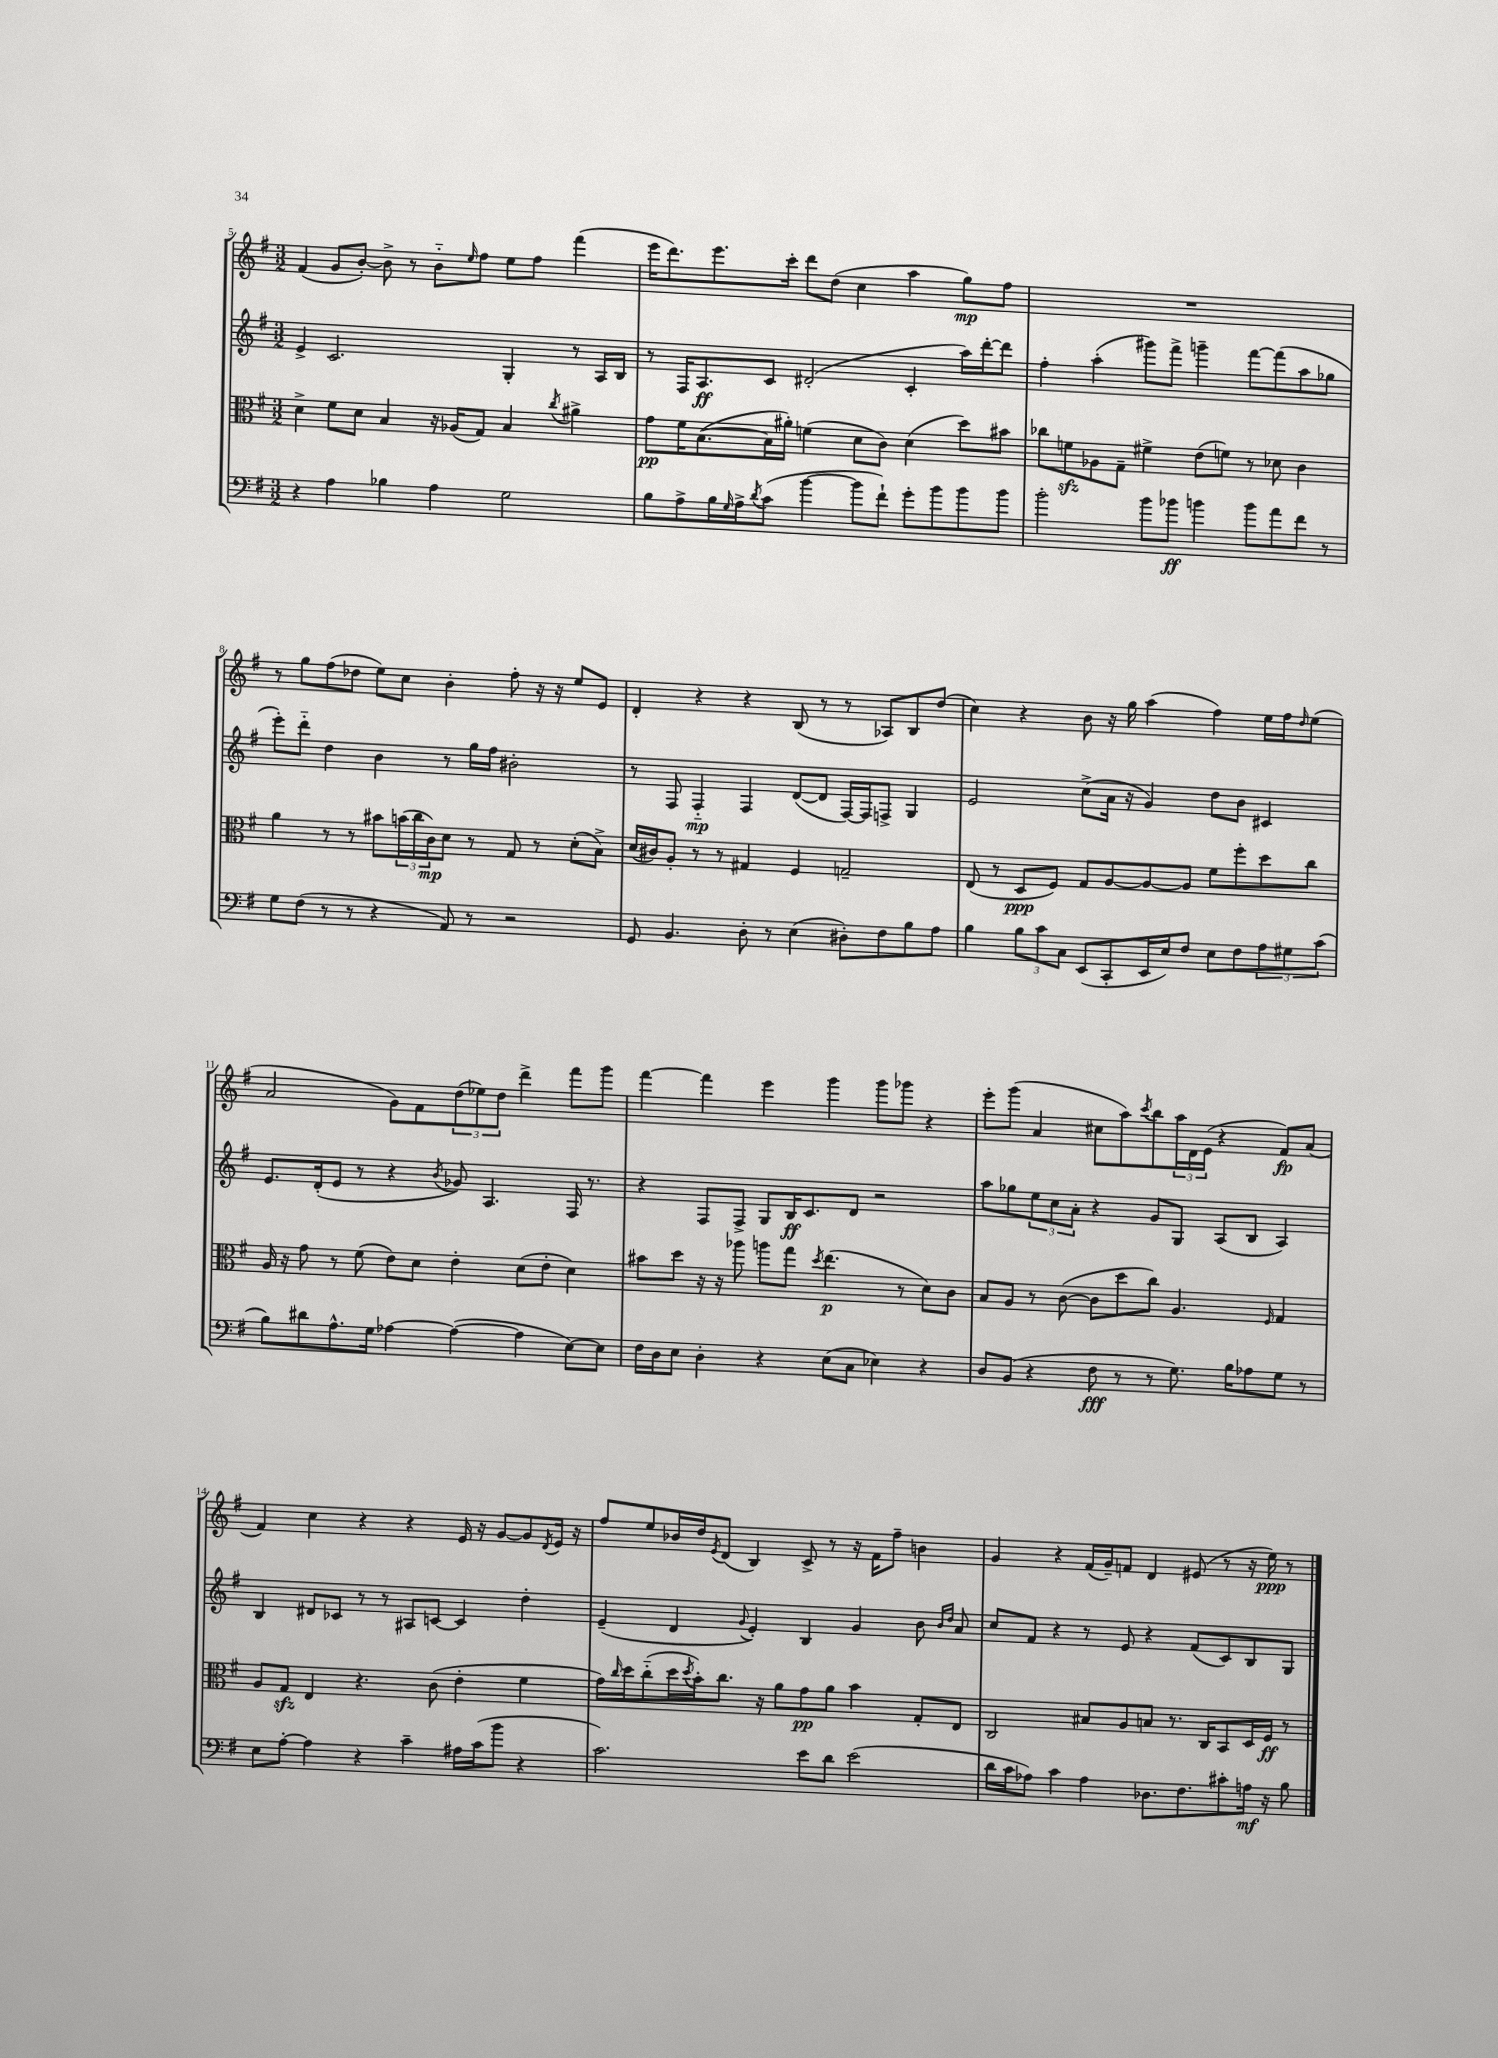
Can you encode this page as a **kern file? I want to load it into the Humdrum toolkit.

**kern	**kern	**kern	**kern
*staff4	*staff3	*staff2	*staff1
*clefF4	*clefC3	*clefG2	*clefG2
*k[f#]	*k[f#]	*k[f#]	*k[f#]
*M3/2	*M3/2	*M3/2	*M3/2
4r	4d^\	4e^/	(4f#/
4A\	8f#\L	2.c/	8g/L
.	8d\J	.	[8b'/J)
4B-\	4B/	.	8b^\]
.	.	.	8r
4A\	16r	.	8b'~\L
.	(16A-/LK	.	.
.	.	.	16qqee/
.	8G/J)	.	8ff#\J
2G\	4B/	4G'/	8ee\L
.	.	.	8ff#\J
.	8qcc/	.	.
.	4a#^\	8r	(4fff#\
.	.	16A/LL	.
.	.	16B/JJ	.
=	=	=	=
8B\L	8g\L	8r	16eee\LK
.	.	.	8.ddd\)
8A^\	16f#\K	16F#/LK	.
.	([8.B\	8.A/	.
16B\L	.	.	8.eee\
16qqG/	.	.	.
16A^\J	.	.	.
8qd/	.	.	.
(8c\J	16B\]L	8c/J	.
.	16a#'\JJ)	.	16ccc'\Jk
[4b\	(4f\	(2d#'/	8ddd\L
.	.	.	(8dd\J
8b\]L	8d\L	.	4cc\
8f#`\J)	8c\J)	.	.
8g'\L	(4d\	4c'/	4aa\
8b\	.	.	.
8b\	8dd\L)	16aa\LL)	8gg\L)
.	.	[16ddd'\J	.
8b\J	8b#\J	8ddd\]J	8ff#\J
=	=	=	=
2b'\	8cc-\L	4ff#'\	1.r
.	8f\	.	.
.	8A-\	(4aa'\	.
.	8G~\J	.	.
8b\L	4f#^\	8ggg#\L)	.
8b-\J	.	8fff#^\J	.
4b\	(8e\L	4ggg~\	.
.	8f\J)	.	.
8b\L	8r	[8fff#\L	.
8a\	8d-\	(8fff#\]	.
8f#\J	4c\	8aa\	.
8r	.	8gg-\J	.
=	=	=	=
8G\L	4a\	8eee'\L)	8r
(8F#\J	.	8ddd'~\J	8gg\L
8r	8r	4dd\	(8ff#\
8r	8r	.	8dd-\J
4r	8b#\L	4b\	8ee\L)
.	(24b\L	.	8cc\J
.	24cc\	.	.
.	24c\J)	.	.
8AA/)	8d\J	8r	4b'\
8r	8r	16gg\LL	.
.	.	16ff#\JJ	.
2r	8G/	2b#'\	8ff#'\
.	8r	.	16r
.	.	.	16r
.	(8d'\L	.	8ee/L
.	8B^\J)	.	8e/J
=	=	=	=
8GG/	(16d/LL	8r	4d'/
.	16c#/J)	.	.
4.BB/	8A'/J	8F#/	.
.	8r	4F#'~/	4r
.	8r	.	.
8D'\	4G#/	4F#/	4r
8r	.	.	.
(4E\	4F#/	([8d/L	(8B/
.	.	8d/]J	8r
8D#'\L)	2G~/	[16F#/LL)	8r
.	.	16F#/]J	.
8F#\	.	8F^/J	8A-/L)
8B\	.	4G/	8B/
8A\J	.	.	(8dd/J
=	=	=	=
4B\	(8E/	2e/	4cc\)
.	8r	.	.
12B\L	8D/L	.	4r
12c\	.	.	.
.	8F#/J)	.	.
12C\J	.	.	.
(8EE/L	8G/L	(8cc^\L	8b\
8CC'/	[8A/	16a\Jk	16r
.	.	16r	16gg\
16EE/L	8A/_	4g/)	(4aa\
16E/J)	.	.	.
8F#/J	8A/]J	.	.
8E\L	8f#\L	8dd\L	4ff#\)
8F#\	8ff#'\	8b\J	.
12A\	8dd\	4c#/	16ee\LL
.	.	.	16ff#\J
12G#\	.	.	.
.	.	.	16qqdd/
.	8cc\J	.	(8ee\J
(12c\J	.	.	.
=	=	=	=
8B\L)	16A/	8.e/L	2a/
.	16r	.	.
8d#\	8g\	.	.
.	.	(16d'/k	.
8.A^^\	8r	8e/J	.
.	(8f#\	8r	.
16G\Jk	.	.	.
[4A-\	8e\L)	4r	8g\L)
.	8d\J	.	8f#\
.	.	8qb/	.
(4A-\_	4e'\	8g-/)	(12dd\
.	.	.	12ee-\)
.	.	4.A/	.
.	.	.	12dd\J
4A-\]	(8d\L	.	4ddd^\
.	8e'\J	.	.
[8E\L)	4d\)	16F#/	8fff#\L
.	.	8.r	.
8E\]J	.	.	8ggg\J
=	=	=	=
16F#\LL	8b#\L	4r	[4fff#\
16D\J	.	.	.
8E\J	8dd\J	.	.
4D'\	16r	8F#/L	4fff#\]
.	16r	.	.
.	8aa-\	8F#^/J	.
4r	8aa\L	8G/L	4eee\
.	8gg\J	16B/K	.
.	.	8.c/	.
.	8qdd/	.	.
(8E\L	(4.ee\	.	4ggg\
8C\J	.	8d/J	.
4E-\)	.	2r	8ggg\L
.	8r	.	8ggg-\J
4r	8d\L)	.	4r
.	8c\J	.	.
=	=	=	=
8D/L	8B/L	8aa\L	8eee'\L
(8BB/J	8A/J	8gg-\	(8ggg\J
4r	8r	12ee\	4a/
.	.	12cc\	.
.	([8c\	.	.
.	.	12a'\J	.
8F#\	8c\]L	4r	8cc#\L
8r	8dd\	.	8aa\)
.	.	.	8qccc/
8r	8cc\J)	8g/L	8bb\
8.G\)	4.A/	8G/J	24aa\L
.	.	.	24d\
.	.	.	(24e\JJ
.	.	(8A/L	4r
16B\LK	.	.	.
8A-\	.	8B/J	.
.	16qqF#/	.	.
8G\J	4G/	4A/)	8f#/L)
8r	.	.	(8a/J
=	=	=	=
8E\L	8A/L	4B/	4f#/)
[8A'\J	8G/J	.	.
4A\]	4E/	8d#/L	4cc\
.	.	8c-/J	.
4r	4.r	8r	4r
.	.	8r	.
4c~\	.	8A#/L	4r
.	(8c\	[8c/J	.
16A#\LL	4e'\	4c/]	16e/
(16c\J	.	.	16r
8b\J	.	.	[8g/L
4r	4f#\	4dd'\	8g/]
.	.	.	8qd/
.	.	.	16e/Jk
.	.	.	16r
=	=	=	=
2.c\)	16g\LL)	(4e~/	8ff#/L
.	16qqcc/	.	.
.	16dd\J	.	.
.	(8cc'~\	.	8ee/
.	16dd\L	4d/	16b-/L
.	8qdd/	.	.
.	16b'\J)	.	16dd/J
.	.	.	8qe/
.	8.cc\J	.	(8d/J
.	.	8qqg/	.
.	.	4e'/)	4B/)
.	16r	.	.
.	8a\L	.	.
8e\L	8g\	4B/	8c^/
8d\J	8a\J	.	8r
(2e\	4b\	4g/	16r
.	.	.	16f#\LK
.	.	.	8ff#~\J
.	8G'/L	8b\	4b\
.	.	16qqb/LL	.
.	.	16qqdd/JJ	.
.	8E/J	8a/	.
=	=	=	=
16d\LL	2C/	8cc/L	4g/
16c\J	.	.	.
8A-\J)	.	8f#/J	.
4c\	.	4r	4r
4A-\	8B#/L	8r	(16f#/LL
.	.	.	16g~/J)
.	8A/	8e/	8f/J
8.D-\L	8B/J	4r	4d/
.	8.r	.	.
8.F#\	.	.	.
.	.	(8f#/L	(8e#/
.	16C/LK	.	.
8c#'\	8BB/	8c/)	8r
16A\Jk	16D/L	8B/	16r
16r	16F#/JJ	.	16ee\)
8B\	8r	8G/J	8r
==	==	==	==
*-	*-	*-	*-
